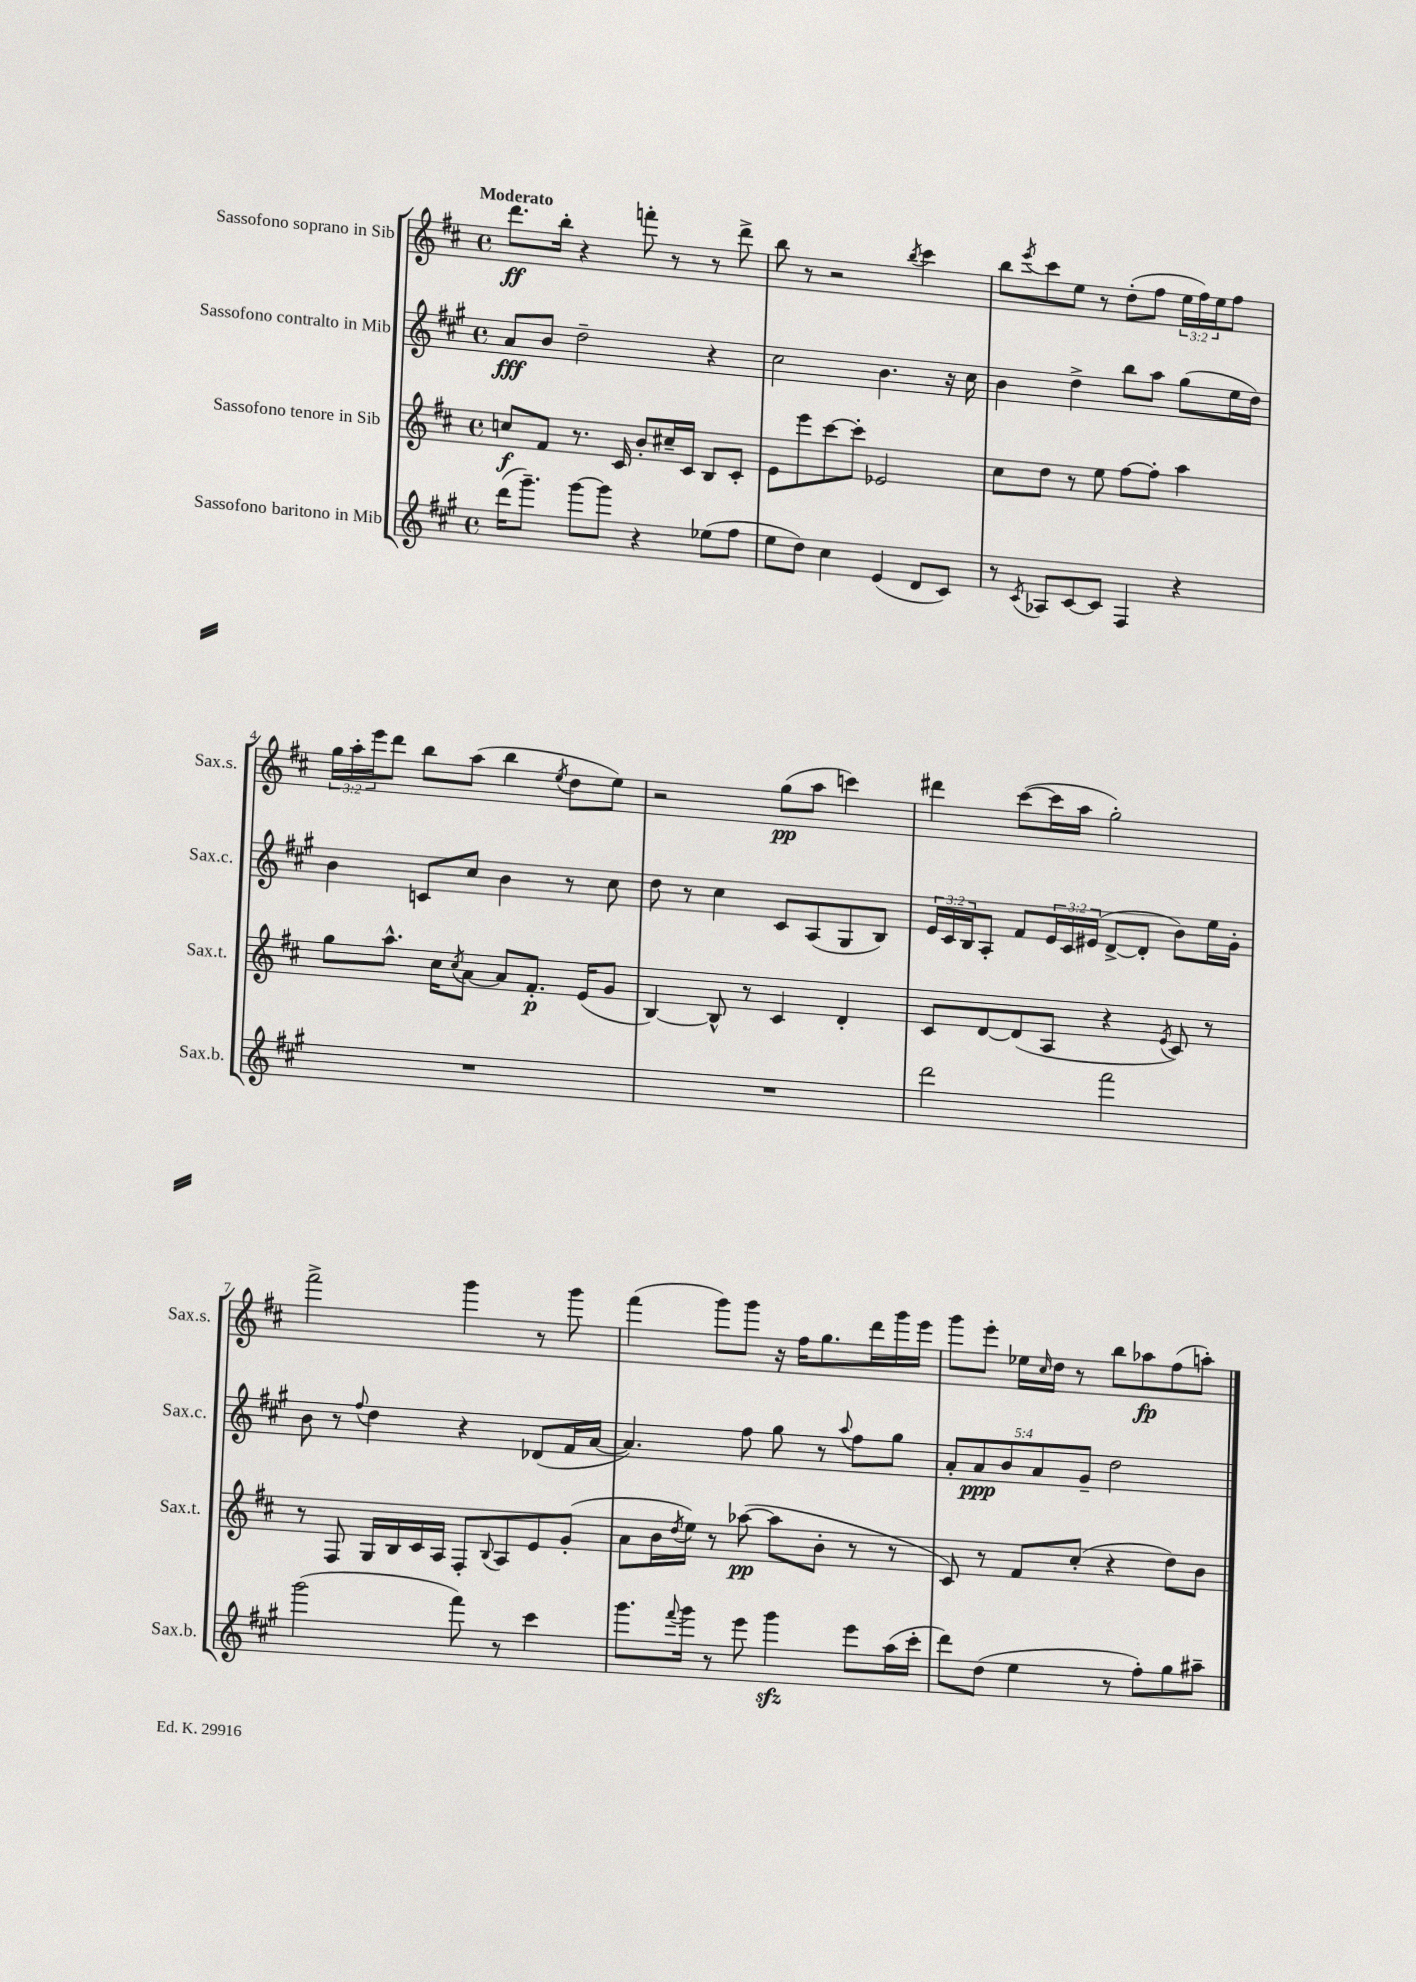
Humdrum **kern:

**kern	**kern	**dynam	**kern	**dynam	**kern	**dynam
*part4	*part3	*part3	*part2	*part2	*part1	*part1
*staff4	*staff3	*staff3	*staff2	*staff2	*staff1	*staff1
*I"Sassofono baritono in Mib	*I"Sassofono tenore in Sib	*	*I"Sassofono contralto in Mib	*	*I"Sassofono soprano in Sib	*
*I'Sax.b.	*I'Sax.t.	*	*I'Sax.c.	*	*I'Sax.s.	*
*clefG2	*clefG2	*	*clefG2	*	*clefG2	*
*k[f#c#g#]	*k[f#c#]	*	*k[f#c#g#]	*	*k[f#c#]	*
*M4/4	*M4/4	*	*M4/4	*	*M4/4	*
*met(c)	*met(c)	*	*met(c)	*	*met(c)	*
=1	=1	=1	=1	=1	=1	=1
!	!	!	!	!	!LO:TX:a:B:t=Moderato	!
(16ddd\KL	8ccn/L	f	8a/L	fff	8.ddd\L	ff
8.ggg#~\J)	.	.	.	.	.	.
.	8f#/J	.	8b/J	.	.	.
.	.	.	.	.	16bb'\Jk	.
[8ggg#\L	8.r	.	2dd~\	.	4r	.
8ggg#\J]	.	.	.	.	.	.
.	16c#/	.	.	.	.	.
4r	8b'/L	.	.	.	8fffn'\	.
.	16cc#X~/L	.	.	.	8r	.
.	16c#/JJ	.	.	.	.	.
(8ee-X\L	8B/L	.	4r	.	8r	.
8ff#\J	8c#'/J	.	.	.	8ddd^\	.
=2	=2	=2	=2	=2	=2	=2
8ee\L	8e\L	.	2cc#\	.	8bb\	.
8dd\J)	8eee\	.	.	.	8r	.
4cc#\	[8ccc#\	.	.	.	2r	.
.	8ccc#'\J]	.	.	.	.	.
(4e/	2e-X/	.	4.b\	.	.	.
.	.	.	.	.	8qbb/	.
8d/L	.	.	.	.	4ccc#\	.
8c#/J)	.	.	16r	.	.	.
.	.	.	16cc#\	.	.	.
=3	=3	=3	=3	=3	=3	=3
8r	8cc#\L	.	4b\	.	8bb\L	.
8qc#/	.	.	.	.	8qeee/	.
8A-X/L	8dd\J	.	.	.	8ccc#\	.
[8c#/	8r	.	4dd^\	.	8ee\J	.
8c#/J]	8ee\	.	.	.	8r	.
4F#/	[8ff#\L	.	8bb\L	.	(8dd'\L	.
.	8ff#'\J]	.	8aa\J	.	8ff#\J	.
4r	4aa\	.	(8gg#\L	.	24ee\LL	.
.	.	.	.	.	24ff#\)	.
.	.	.	.	.	24ee\J	.
.	.	.	16ee\L	.	8ff#\J	.
.	.	.	16dd\JJ)	.	.	.
!!LO:LB:g=z
=4	=4	=4	=4	=4	=4	=4
1r	8gg\L	.	4b\	.	24gg\LL	.
.	.	.	.	.	24aa'\	.
.	.	.	.	.	24eee\J	.
.	8.aa^^\J	.	.	.	8ddd\J	.
.	.	.	8cn/L	.	8bb\L	.
.	16cc#\KL	.	.	.	.	.
.	8qcc#/	.	.	.	.	.
.	[8a\J	.	8cc#/J	.	(8aa\J	.
.	8a/L]	.	4b\	.	4bb\	.
.	8.f#'/J	p	.	.	.	.
.	.	.	.	.	8qee/	.
.	.	.	8r	.	8dd\L	.
.	(16e/KL	.	.	.	.	.
.	8g/J	.	8cc#\	.	8ee\J)	.
=5	=5	=5	=5	=5	=5	=5
1r	[4B/)	.	8dd\	.	2r	.
.	.	.	8r	.	.	.
.	8B^^/]	.	4cc#\	.	.	.
.	8r	.	.	.	.	.
.	4c#/	.	8c#/L	.	(8gg\L	pp
.	.	.	(8A/	.	8aa\J	.
.	4d'/	.	8G#/	.	4cccn\)	.
.	.	.	8B/J)	.	.	.
=6	=6	=6	=6	=6	=6	=6
2ddd\	8c#/L	.	24e/LL	.	4ddd#X\	.
.	.	.	24c#/	.	.	.
.	.	.	24B/J	.	.	.
.	[8d/	.	8A'/J	.	.	.
.	(8d/]	.	8f#/L	.	([8ccc#\L	.
.	8A/J	.	24e/L	.	16ccc#\L]	.
.	.	.	24c#/	.	.	.
.	.	.	.	.	16aa\JJ	.
.	.	.	(24e#X/JJ	.	.	.
2fff#\	4r	.	[8d^/L	.	2gg'\)	.
.	.	.	8d'/J]	.	.	.
.	8qe/	.	.	.	.	.
.	8c#/)	.	8b\L)	.	.	.
.	8r	.	16ee\L	.	.	.
.	.	.	16g#'\JJ	.	.	.
!!LO:LB:g=z
=7	=7	=7	=7	=7	=7	=7
(2ggg#\	8r	.	8b\	.	2fff#^\	.
.	8F#/	.	8r	.	.	.
.	.	.	8qqff#/	.	.	.
.	16G/LL	.	4dd\	.	.	.
.	16B/	.	.	.	.	.
.	16c#/	.	.	.	.	.
.	16A/JJ	.	.	.	.	.
8fff#\)	8F#'/L	.	4r	.	4ggg\	.
.	8qqB/	.	.	.	.	.
8r	8A/	.	.	.	.	.
4ccc#\	8e/	.	(8d-X/L	.	8r	.
.	(8g'/J	.	16f#/L	.	8ggg\	.
.	.	.	[16a/JJ	.	.	.
=8	=8	=8	=8	=8	=8	=8
8.ggg#\L	8a\L	.	4.a/])	.	(4fff#\	.
.	16b\L	.	.	.	.	.
8qqfff#/	8qdd/	.	.	.	.	.
16ggg#\Jk	16ee\JJ)	.	.	.	.	.
8r	8r	.	.	.	8ggg\L)	.
8eee\	([8aa-X\	pp	8ff#\	.	8ggg\J	.
4ggg#zz\	8aa-\L]	.	8gg#\	.	16r	.
.	.	.	.	.	16ff#\KL	.
.	8b'\J	.	8r	.	8.gg\	.
.	.	.	8qqaa/	.	.	.
8eee\L	8r	.	8ff#\L	.	.	.
.	.	.	.	.	16ddd\L	.
(16aa\L	8r	.	8gg#\J	.	16ggg\	.
16ccc#'\JJ	.	.	.	.	16eee\JJ	.
=9	=9	=9	=9	=9	=9	=9
8ddd\L)	8c#/)	.	10a'/L	.	8ggg\L	.
.	.	.	10a/	ppp	.	.
(8dd\J	8r	.	.	.	8eee'\J	.
.	.	.	10b/	.	.	.
4ee\	8f#/L	.	.	.	16ee-X\LL	.
.	.	.	10a/	.	.	.
.	.	.	.	.	16qqcc#/	.
.	.	.	.	.	16dd\JJ	.
.	(8cc#'/J	.	.	.	8r	.
.	.	.	10g#~/J	.	.	.
8r	4r	.	2dd\	.	8bb\L	.
8ff#'\L)	.	.	.	.	8aa-X\	fp
8gg#\	8dd\L)	.	.	.	(8ff#\	.
8aa#X~\J	8b\J	.	.	.	8aan'\J)	.
==	==	==	==	==	==	==
*-	*-	*-	*-	*-	*-	*-
